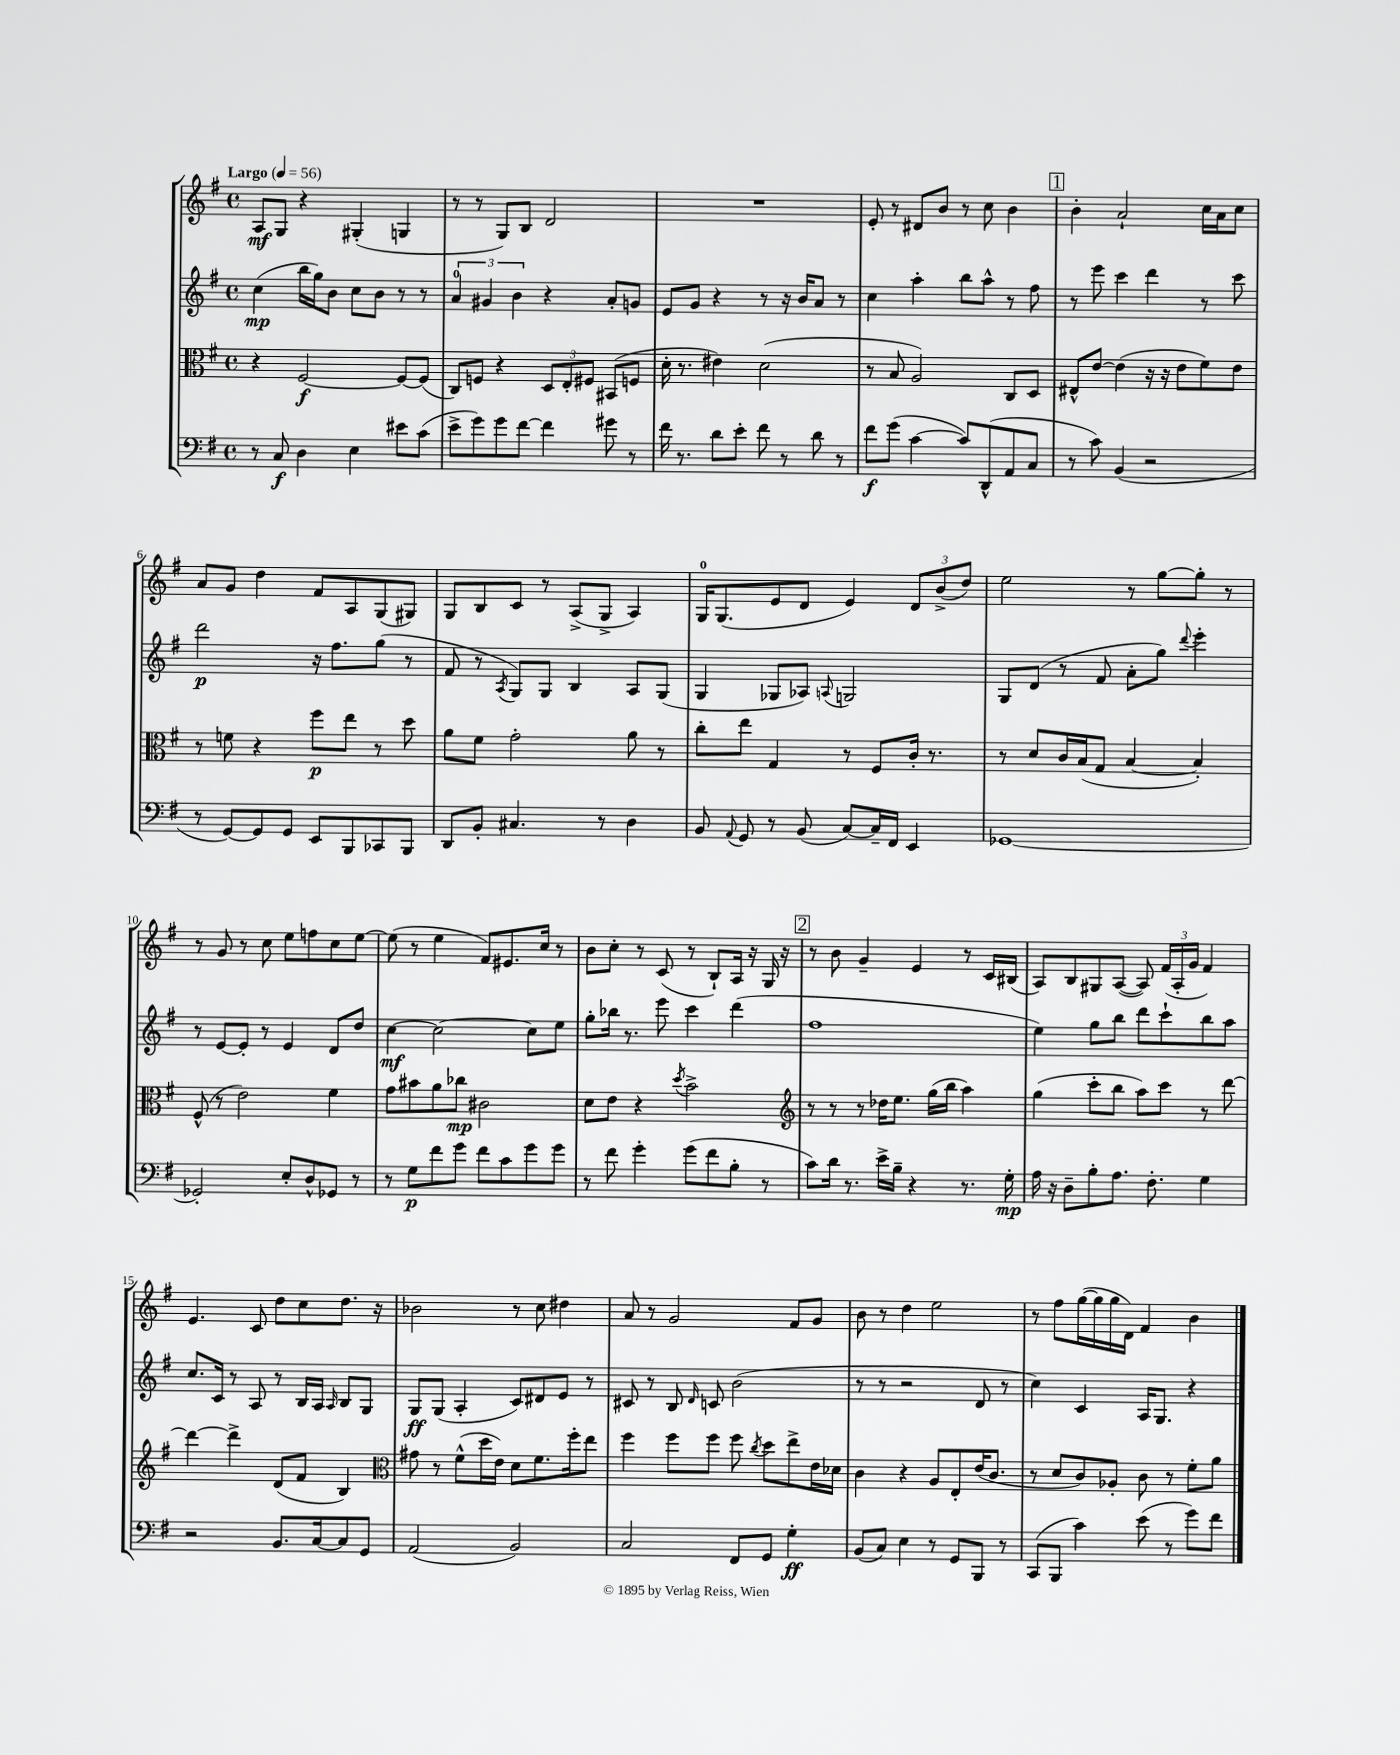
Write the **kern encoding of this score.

**kern	**kern	**kern	**kern
*staff4	*staff3	*staff2	*staff1
*clefF4	*clefC3	*clefG2	*clefG2
*k[f#]	*k[f#]	*k[f#]	*k[f#]
*M4/4	*M4/4	*M4/4	*M4/4
*met(c)	*met(c)	*met(c)	*met(c)
*MM56	*MM56	*MM56	*MM56
8r	4r	(4cc	8A
8C	.	.	8G
4D	[2F#	16bb	4r
.	.	16gg)	.
.	.	8b	.
4E	.	8cc	(4G#'
.	.	8b	.
8e#	8F#_	8r	4G
(8c	(8F#]	8r	.
=	=	=	=
8e^	8C)	6a	8r
8g)	8F	.	8r
.	.	6g#	.
8g	4r	.	8G)
.	.	6b	.
[8f#	.	.	8B
4f#]	12D	4r	2d
.	12E'	.	.
.	12F#	.	.
8g#	(8BB#	8a'	.
8r	8F	8g	.
=	=	=	=
16f#	16d'	8e	1r
8.r	8.r	.	.
.	.	8g	.
8d	4e#)	4r	.
8e'	.	.	.
8f#	(2d	8r	.
8r	.	16r	.
.	.	16b	.
8d	.	8a	.
8r	.	8r	.
=	=	=	=
8f#	8r	4cc	8e'
(8g	8B	.	8r
[4c	2A)	4aa'	8d#
.	.	.	8b
8c])	.	8bb	8r
(8DD^^	.	8aa^^	8cc
8AA	8C	8r	4b
8C	8D	8ff#	.
=	=	=	=
8r	8E#^^	8r	4b'
8c)	[8e	8eee	.
(4BB	(4e]	4ccc	2a`
2r	16r	4ddd	.
.	16r	.	.
.	8e	.	.
.	8f#)	8r	16cc
.	.	.	16a
.	8e	8ccc	8cc
=	=	=	=
8r	8r	2ddd	8a
[8GG)	8f	.	8g
8GG]	4r	.	4dd
8GG	.	.	.
8EE	8ff#	16r	8f#
.	.	8.ff#	.
8BBB	8ee	.	8A
8CC-	8r	(8gg	(8G
8BBB	8dd	8r	8G#)
=	=	=	=
8DD	8a	8f#	8G
8BB'	8f#	8r	8B
.	.	8qA	.
4.C#	2g'	8G)	8c
.	.	8G	8r
.	.	4B	(8A^
8r	.	.	8G^
4D	8a	8A	4A)
.	8r	(8G	.
=	=	=	=
8BB	8cc'	4G	16G
.	.	.	(8.G
8qqAA	.	.	.
8GG	8ee	.	.
8r	4G	8G-	8e
(8BB	.	8A-)	8d
.	.	8qqA	.
[8C)	8r	2G	4e)
16C~]	8F#	.	.
16FF#	.	.	.
4EE	16c'	.	12d
.	8.r	.	.
.	.	.	(12b^
.	.	.	12dd)
=	=	=	=
[1GG-	8r	8G	2ee
.	8d	(8d	.
.	16c	8r	.
.	(16B	.	.
.	8G	8f#	.
.	[4B	8a'	8r
.	.	8gg)	[8gg
.	.	8qqddd	.
.	4B'])	4eee'	8gg']
.	.	.	8r
=	=	=	=
2GG-']	(8F#^^	8r	8r
.	8r	[8e	8g
.	2e)	8e']	8r
.	.	8r	8cc
8E'	.	4e	8ee
8D^^	.	.	8ff
8GG-	4f#	8d	8cc
8r	.	8dd	[8ee
=	=	=	=
8r	8g	[4cc	(8ee]
8G	8b#	.	8r
8f#	8a	2cc_	4ee
8g	8cc-	.	.
8f#	2c#	.	8f#)
8c	.	.	8.e#
8g	.	8cc]	.
.	.	.	16cc
8g	.	8ee	8r
=	=	=	=
8r	8d	8gg'	8b
8f#	8e	16bb-	8cc'
.	.	8.r	.
4g'	4r	.	8r
.	.	8eee	(8c
.	8qdd	.	.
(8g	2b^	4ccc	8r
8f#	.	.	8B`)
8B'	.	(4ddd	16A
.	.	.	16r
8r	.	.	16G
.	.	.	16r
=	=	=	=
*	*clefG2	*	*
8c)	8r	1ff#	8r
16d	8r	.	8b
8.r	.	.	.
.	8r	.	4g~
16e^	16dd-	.	.
16B~	8.ee	.	.
4r	.	.	4e
.	(16gg	.	.
.	16bb	.	.
8.r	4aa)	.	8r
.	.	.	16c
16G'	.	.	(16B#
=	=	=	=
16A	(4gg	4ee)	8A)
16r	.	.	.
8D~	.	.	8B
8B'	8ccc'	8gg	8G#
8.A	8bb	8bb	([8A
.	8aa)	8ddd	8A])
8.F#'	.	.	.
.	8ccc	8ccc`	(24f#
.	.	.	24A'
.	.	.	24g
4G	8r	8bb	4f#)
.	[8ddd	8aa	.
=	=	=	=
2r	4ddd_	8.cc	4.e
.	.	16c	.
.	4ddd^]	8r	.
.	.	8A	8c
8.BB	(8d	8r	8dd
.	8f#	16B	8cc
[16C	.	16A	.
.	.	16qqA	.
8C]	4B)	8B	8.dd
8GG	.	8G	.
.	.	.	16r
=	=	=	=
*	*clefC3	*	*
(2AA	8g#	8G	2b-
.	8r	(8G	.
.	(8f#^^	4A'	.
.	16dd	.	.
.	16e)	.	.
2BB)	8d	8c)	8r
.	8.f#	8d#	8cc
.	.	8e	4dd#
.	16ff#'	.	.
.	8ee	8r	.
=	=	=	=
2C	4ff#	8c#	8a
.	.	8r	8r
.	8ff#	8B	2g
.	.	16qqd	.
.	8ff#	8c	.
8FF#	8ff#	(2b	.
.	8qcc	.	.
8GG	8dd	.	.
4G'	8ee^	.	8f#
.	16e	.	8g
.	16d-	.	.
=	=	=	=
(8BB	4c	8r	8b
8C)	.	8r	8r
4E	4r	2r	4dd
8r	8A	.	2ee
8GG	8E'	.	.
8BBB	(16e	8d	.
.	8.c	.	.
8r	.	8r	.
=	=	=	=
(8CC	8r	4cc)	8r
8BBB	8d	.	8ff#
4c)	8c)	4c	([16gg
.	.	.	16gg]
.	8A-'	.	16gg
.	.	.	16d)
(8e	8c	16A	4f#
.	.	8.G	.
8r	8r	.	.
8g)	8f#'	4r	4b
8f#	8a	.	.
==	==	==	==
*-	*-	*-	*-
